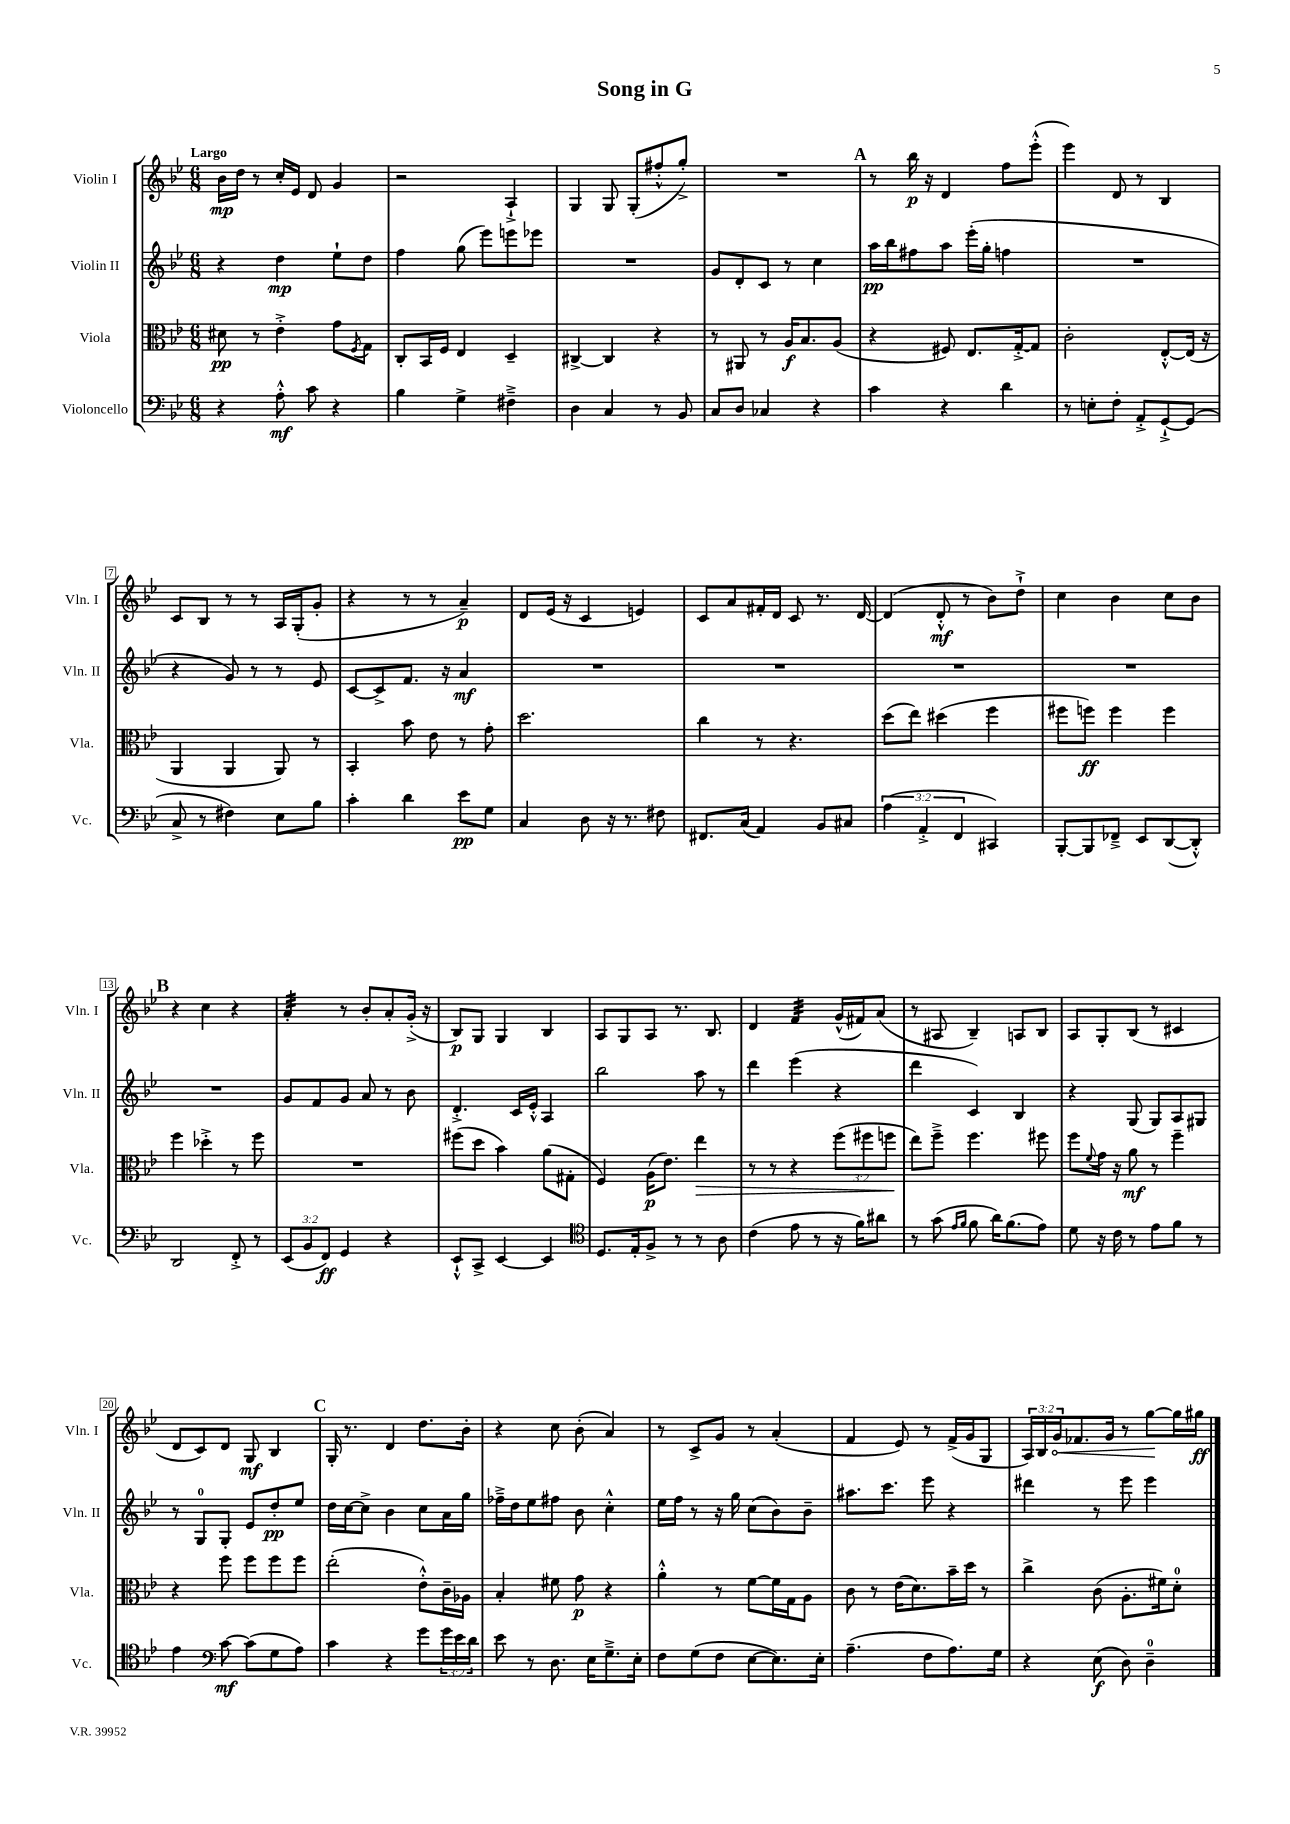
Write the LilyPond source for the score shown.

\header { title = "Song in G" }
<<
\new StaffGroup <<
\new Staff = "s0" \with { instrumentName = "Violin I" shortInstrumentName = "Vln. I" } {
    \clef treble \key bes \major \numericTimeSignature \time 6/8 \override Staff.TupletNumber.text = #tuplet-number::calc-fraction-text \tempo "Largo"
    bes'16\mp d''16 r8 c''16-. ees'16 d'8 g'4 |
    r2 a4-!-> |
    g4 g8 g8-.( fis''8-.-^ g''8-.->) |
    R2. |
    \mark \markup { \bold "A" } r8 bes''16\p r16 d'4 f''8 ees'''8-.-^( |
    ees'''4) d'8 r8 bes4 |
    c'8 bes8 r8 r8 a16 g16-.( g'8-. |
    r4 r8 r8 a'4--\p) |
    d'8 ees'16( r16 c'4 e'4) |
    c'8 a'8 fis'16-. d'16 c'8 r8. d'16~ |
    d'4( d'8-.-^\mf r8 bes'8) d''8-!-> |
    c''4 bes'4 c''8 bes'8 |
    \mark \markup { \bold "B" } r4 c''4 r4 |
    a'4:32-. r8 bes'8-. a'8-. g'16-.->( r16 |
    bes8\p) g8 g4 bes4 |
    a8 g8 a8 r8. bes8. |
    d'4 f'4:32 g'16-^( fis'16) a'8( |
    r8 ais8 bes4--) a8 bes8 |
    a8 g8-. bes8( r8 cis'4 |
    d'8 c'8) d'8 g8\mf bes4 |
    \mark \markup { \bold "C" } g16-. r8. d'4 d''8. bes'16-. |
    r4 c''8 bes'8-.( a'4) |
    r8 c'8-> g'8 r8 a'4-.( |
    f'4 ees'8) r8 f'16->( g'16 g8 |
    \tuplet 3/2 { a16) bes16 \once \override Hairpin.circled-tip = ##t g'16\< } fes'8. g'16 r8 g''8~\! g''16 gis''16\ff \bar "|." |
}
\new Staff = "s1" \with { instrumentName = "Violin II" shortInstrumentName = "Vln. II" } {
    \clef treble \key bes \major \numericTimeSignature \time 6/8
    r4 d''4\mp ees''8-! d''8 |
    f''4 g''8( ees'''8) e'''8 ees'''8 |
    R2. |
    g'8 d'8-. c'8 r8 c''4 |
    \mark \markup { \bold "A" } a''16\pp bes''16 fis''8 a''8 ees'''16-.( g''16-. f''4 |
    R2. |
    r4 g'8) r8 r8 ees'8 |
    c'8~ c'8-> f'8. r16 a'4\mf |
    R2. |
    R2. |
    R2. |
    R2. |
    \mark \markup { \bold "B" } R2. |
    g'8 f'8 g'8 a'8 r8 bes'8 |
    d'4.-.-> c'16 ees'16-.-^ a4 |
    bes''2 a''8 r8 |
    d'''4 ees'''4( r4 |
    d'''4 c'4) bes4 |
    r4 g8( g8) a8 gis8 |
    r8 g8-0 g8-. ees'8 d''8-.\pp ees''8 |
    \mark \markup { \bold "C" } d''16 c''16~ c''8-> bes'4 c''8 a'16 g''16 |
    fes''16---> d''16 ees''8 fis''8 bes'8 c''4-.-^ |
    ees''16 f''16 r8 r16 g''16 c''8( bes'8) bes'8-- |
    ais''8. c'''8. ees'''8 r4 |
    dis'''4 r8 ees'''8 ees'''4 \bar "|." |
}
\new Staff = "s2" \with { instrumentName = "Viola" shortInstrumentName = "Vla." } {
    \clef alto \key bes \major \numericTimeSignature \time 6/8 \override Staff.TupletNumber.text = #tuplet-number::calc-fraction-text
    dis'8\pp r8 ees'4-.-> g'8 \acciaccatura { f8 } g8 |
    c8-. bes,16 f16 ees4 d4-- |
    cis4~-> cis4 r4 |
    r8 ais,8 r8 a16\f bes8. a8( |
    \mark \markup { \bold "A" } r4 fis8) ees8. g16~-.-> g8 |
    c'2-. ees8~-.-^ ees16( r16 |
    a,4 a,4 a,8) r8 |
    bes,4-. bes'8 ees'8 r8 g'8-. |
    d''2. |
    c''4 r8 r4. |
    d''8( ees''8) dis''4( f''4 |
    fis''8 f''8\ff) f''4 f''4 |
    \mark \markup { \bold "B" } f''4 des''4-.-> r8 f''8 |
    R2. |
    fis''8( d''8 bes'4) a'8( gis8-. |
    f4) a16\p( ees'8.) ees''4\> |
    r8 r8 r4 \tuplet 3/2 { f''8( fis''8 f''8\! } |
    ees''8) f''8---> f''4. fis''8 |
    f''8 \appoggiatura { f'8 } g'16 r16 a'8\mf r8 f''4-- |
    r4 f''8 f''8 f''8 f''8 |
    \mark \markup { \bold "C" } ees''2-.( ees'8-.-^) c'16-- aes16 |
    bes4-. fis'8 g'8\p r4 |
    a'4-.-^ r8 f'8~ f'16 g16 a8 |
    c'8 r8 ees'16( d'8.) bes'16-- d''16 r8 |
    c''4-> c'8( a8.-. fis'16) d'8-0-. \bar "|." |
}
\new Staff = "s3" \with { instrumentName = "Violoncello" shortInstrumentName = "Vc." } {
    \clef bass \key bes \major \numericTimeSignature \time 6/8 \override Staff.TupletNumber.text = #tuplet-number::calc-fraction-text
    r4 a8-.-^\mf c'8 r4 |
    bes4 g4-> fis4---> |
    d4 c4 r8 bes,8 |
    c8 d8 ces4 r4 |
    \mark \markup { \bold "A" } c'4 r4 d'4 |
    r8 e8-. f8-. a,8-.-> g,8~-!-> g,8( |
    c8-> r8 fis4) ees8 bes8 |
    c'4-. d'4 ees'8\pp g8 |
    c4 d8 r16 r8. fis8 |
    fis,8. c16( a,4) bes,8 cis8 |
    \tuplet 3/2 { a4( a,4-.-> f,4 } cis,4) |
    bes,,8~-. bes,,8 fes,8---> ees,8 d,8~( d,8-.-^) |
    \mark \markup { \bold "B" } d,2 f,8-.-> r8 |
    \tuplet 3/2 { ees,8( bes,8 f,8\ff) } g,4 r4 |
    ees,8-!-^ c,8-> ees,4~ ees,4 |
    \clef tenor d8. ees16-. f8-> r8 r8 a8 |
    c'4( ees'8 r8 r16 f'16) ais'8 |
    r8 g'8( \grace { ees'16 f'16 } f'8 a'16) f'8.( ees'8) |
    d'8 r16 c'16 r8 ees'8 f'8 r8 |
    ees'4 \clef bass c'8~\mf c'8( g8 a8) |
    \mark \markup { \bold "C" } c'4 r4 g'8 \tuplet 3/2 { g'16 ees'16 d'16 } |
    ees'8 r8 d8. ees16 g8.---> ees16-. |
    f8 g8( f8 ees8~ ees8.) ees16-. |
    a4.--( f8 a8.) g16 |
    r4 ees8\f( d8) d4-0-- \bar "|." |
}
>>
>>
\layout { \context { \Score \override BarNumber.stencil = #(make-stencil-boxer 0.1 0.3 ly:text-interface::print) } }
